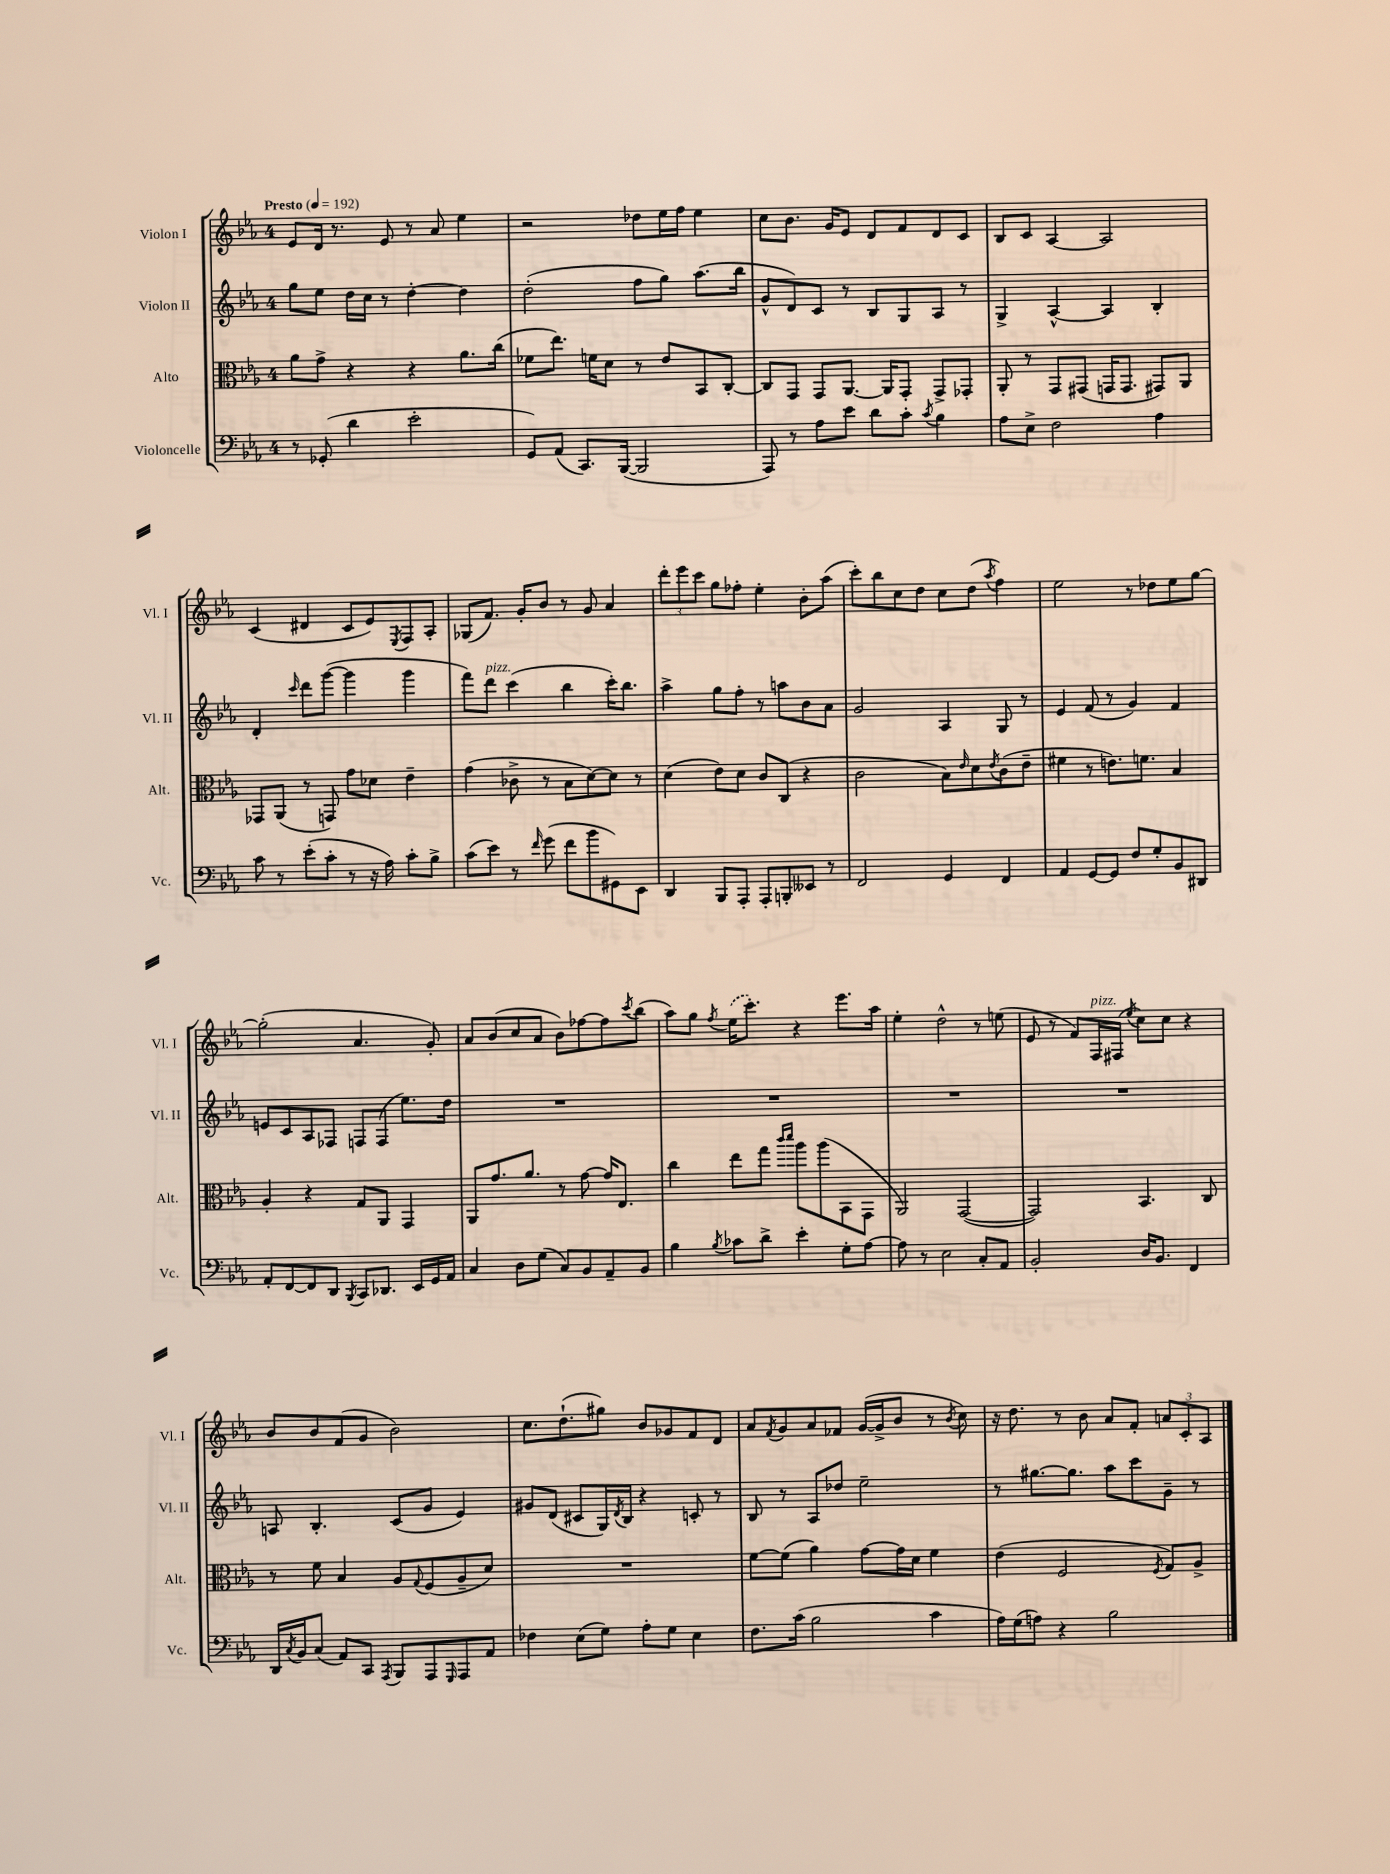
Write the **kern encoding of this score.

**kern	**kern	**kern	**kern
*staff4	*staff3	*staff2	*staff1
*clefF4	*clefC3	*clefG2	*clefG2
*k[b-e-a-]	*k[b-e-a-]	*k[b-e-a-]	*k[b-e-a-]
*M4/4	*M4/4	*M4/4	*M4/4
*MM192	*MM192	*MM192	*MM192
8r	8a-	8gg	8e-
(8GG-'	8g^	8ee-	16d
.	.	.	8.r
4d	4r	16dd	.
.	.	16cc	.
.	.	8r	8e-
2e-'	4r	[4dd'	8r
.	.	.	8a-
.	8.a-	4dd]	4ee-
.	(16cc	.	.
=	=	=	=
8GG)	8f-	(2dd'	2r
(8AA-	8.ee-)	.	.
8.CC)	.	.	.
.	16f	.	.
.	8d	.	.
([16BBB-	.	.	.
2BBB-]	8r	8ff	8dd-
.	8e-	8gg)	16ee-
.	.	.	16ff
.	8BB-	(8.aa-	4ee-
.	[8C'	.	.
.	.	16bb-	.
=	=	=	=
8AAA-)	8C]	8g^^	8cc
8r	8GG	8d)	8.b-
8A-	8GG	8c	.
.	.	.	16g
8e-	[8.AA-	8r	8e-
8d	.	8B-	8d
.	16AA-]	.	.
8c'	8GG'	8G	8f
8qc	.	.	.
4B-	8GG^	8A-	8d
.	8GG-'	8r	8c
=	=	=	=
8A-	8AA-'	4G^	8B-
8E-^	8r	.	8c
2F	8GG	[4A-^^	[4A-
.	(8GG#	.	.
.	16GG	4A-]	2A-]
.	8.GG	.	.
4A-	8GG#)	4B-'	.
.	8AA-	.	.
=	=	=	=
8c	8GG-	4d'	(4c
8r	(8AA-	.	.
.	.	16qqccc	.
(8e-'	8r	8ddd	4d#
8c'	8GG)	([8ggg	.
8r	8g	4ggg]	8c
16r	8d-	.	8e-)
16A-)	.	.	.
.	.	.	8qE-
8c'	4e-~	4ggg	8F
8B-^	.	.	8A-'
=	=	=	=
(8c	(4g	8fff)	(8G-
8e-)	.	8ddd	8.f)
8r	8c-^	(4ccc	.
.	.	.	16g'
16qqf	.	.	.
(8g	8r	.	8b-
8f	8B-	4bb-	8r
8b-	[8d)	.	8g
8GG#)	8d]	16ccc')	4a-
.	.	8.bb-	.
8EE-	8r	.	.
=	=	=	=
4DD	(4d	4aa-^	12ddd'
.	.	.	12eee-
.	.	.	12ccc
8BBB-	8e-)	8gg	8gg
8AAA-'	8d	8ff'	8ff-'
8AAA-'	8c	8r	4ee-'
8BBB'	(8C	8aa	.
8EE--	4r	8b-	8b-'
8r	.	8a-	(8aa-
=	=	=	=
2FF	2c	2g	8ccc')
.	.	.	8bb-
.	.	.	8cc
.	.	.	8dd
4GG	8B-)	4A-	8cc
.	16qqe-	.	.
.	8d	.	(8dd
.	8qe-	.	8qaa-
4FF	(8c	8G	4ff)
.	8e-~	8r	.
=	=	=	=
4AA-	4f#	4e-	2ee-
[8GG	8r	(8f	.
8GG]	8.e)	8r	.
8F	.	4g)	8r
.	8.f	.	.
8G'	.	.	8dd-
8BB-	4B-	4f	8ee-
8DD#	.	.	[8gg
=	=	=	=
8AA-'	4A-'	8e	(2gg']
[8FF	.	8c	.
8FF]	4r	8A-	.
8DD	.	8F-	.
8qBBB-	.	.	.
8CC	8G	8F	4.a-
8.DD-	8AA-	(8F	.
.	4GG	8.ee-)	.
16EE-	.	.	.
16GG	.	.	8g')
16AA-	.	16dd	.
=	=	=	=
4C	8AA-	1r	8a-
.	8.g	.	(8b-
8D	.	.	8cc
.	8.a-	.	.
(8G	.	.	8a-
8C)	8r	.	8b-)
8BB-	[8g	.	[8ff-
8AA-~	16g]	.	8ff-]
.	8.E-	.	.
.	.	.	8qccc
8BB-	.	.	(8bb-
=	=	=	=
4B-	4cc	1r	8aa-)
.	.	.	8gg
8qB-	.	.	8qff
8c-	8ee-	.	(16ee-
.	.	.	8.ccc')
8d^	8gg	.	.
.	16qqccc	.	.
.	16qqddd	.	.
4e-'	8aa-	.	4r
.	(8aa-	.	.
8G'	8BB-	.	8.eee-
[8A-	8GG	.	.
.	.	.	16aa-
=	=	=	=
8A-]	2AA-)	1r	4ee-'
8r	.	.	.
2E-	.	.	2dd^^
.	([2GG	.	.
8C'	.	.	8r
8AA-	.	.	(8ee
=	=	=	=
2BB-'	2GG])	1r	8e-
.	.	.	8r
.	.	.	8f)
.	.	.	16F
.	.	.	(16F#
.	.	.	8qee-
16D	4.BB-	.	8cc)
8.BB-	.	.	.
.	.	.	8cc
4FF	.	.	4r
.	8C	.	.
=	=	=	=
16DD	8r	8A	8b-
8qC	.	.	.
16BB-	.	.	.
(8C	8f	4.B-'	8b-
8AA-)	4B-	.	(8f
8CC	.	.	8g
8qAAA-	.	.	.
8BBB-	8A-	(8c	2b-)
.	8qqG	.	.
8AAA-	(8F	8g	.
16qqGGG	.	.	.
8AAA-	8A-~	4e-)	.
8AA-	8d)	.	.
=	=	=	=
4F-	1r	8g#	8.cc
.	.	(8d	.
.	.	.	(8.dd`
(8E-	.	8c#	.
8G)	.	16G)	8gg#)
.	.	8qd	.
.	.	16B-	.
8A-'	.	4r	8b-
8G	.	.	8g-
4E-	.	8c'	8f
.	.	8r	8d
=	=	=	=
8.F	[8f	8B-	8a-
.	.	.	8qf
.	(8f]	8r	8g
(16c	.	.	.
2B-	4a-)	8A-	8a-
.	.	8dd-	8f-
.	[8g	2ee-~	([16g
.	.	.	16g^]
.	16g]	.	8b-
.	16d	.	.
4c	4f	.	8r
.	.	.	8qb-
.	.	.	8cc)
=	=	=	=
16A-)	(4e-	8r	16r
(16G	.	.	8.dd
8A)	.	[8.gg#	.
4r	2F	.	8r
.	.	8.gg#]	.
.	.	.	8b-
2B-	.	8aa-	8a-
.	.	8ccc	8f'
.	8qF	.	.
.	8G)	8g~	12a
.	.	.	12c'
.	8A-^	8r	.
.	.	.	12A-
==	==	==	==
*-	*-	*-	*-
